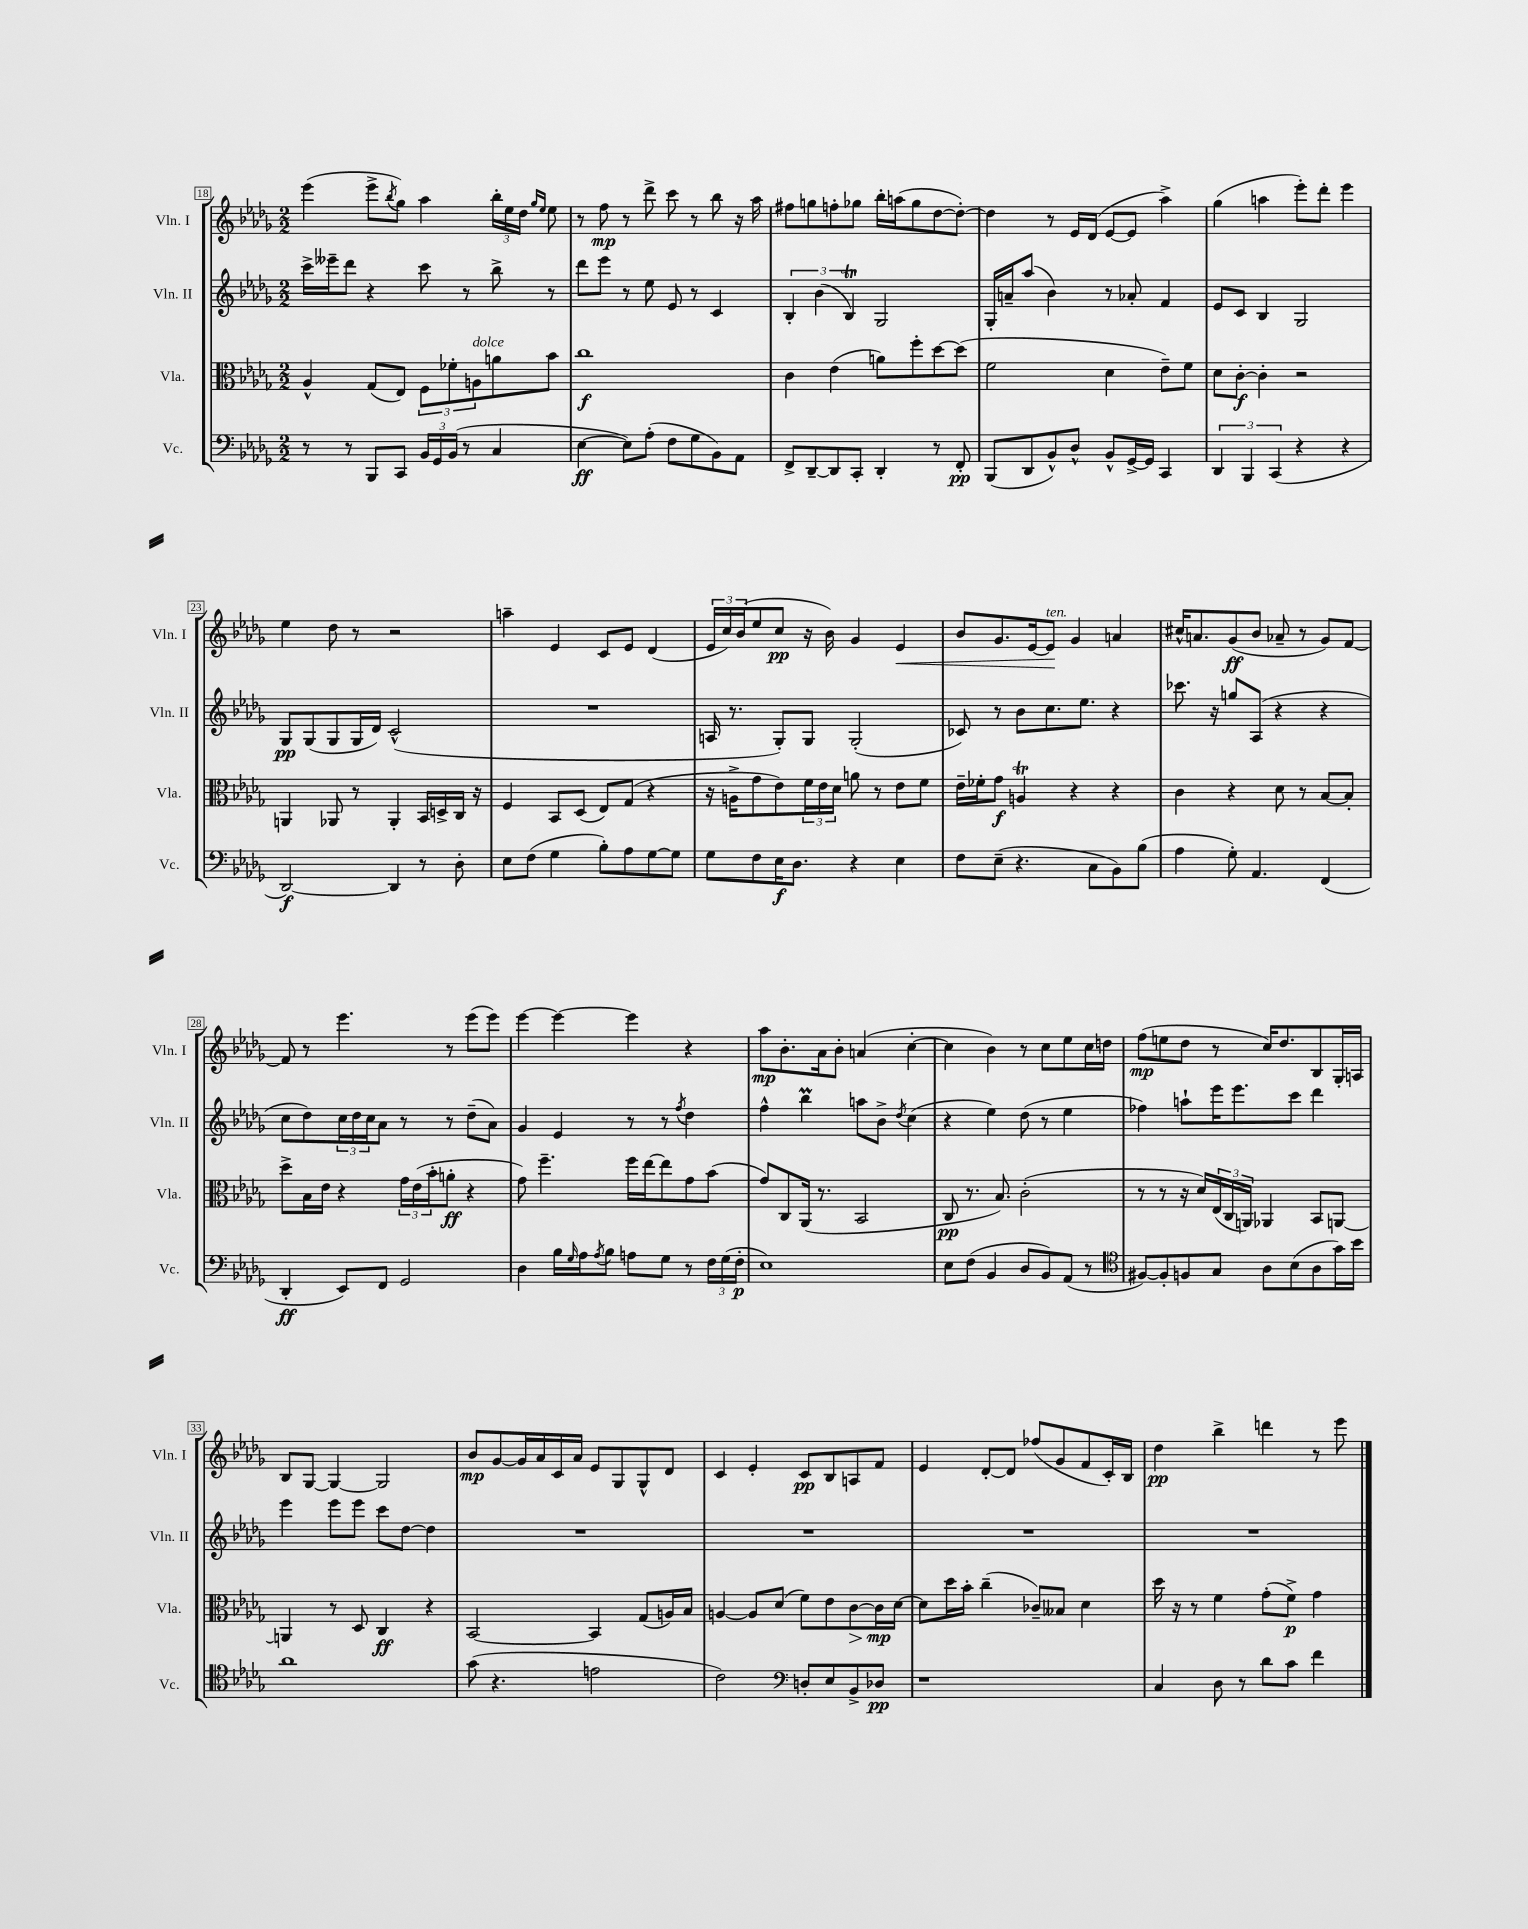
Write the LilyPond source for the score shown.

<<
\new StaffGroup <<
\new Staff = "s0" \with { instrumentName = "Vln. I" shortInstrumentName = "Vln. I" } {
    \clef treble \key des \major \numericTimeSignature \time 2/2
    ees'''4( ees'''8-> \acciaccatura { bes''8 } ges''8) aes''4 \tuplet 3/2 { bes''16-. ees''16 des''16 } \grace { ges''16 ees''16 } ees''8 |
    r8 f''8\mp r8 des'''8-> c'''8 r8 bes''8 r16 aes''16 |
    fis''8 g''8 f''8-. ges''8 bes''16-. a''16( ges''8 des''8~ des''8~-.) |
    des''4 r8 ees'16 des'16( ees'8~ ees'8 aes''4->) |
    ges''4( a''4 ees'''8-.) des'''8-. ees'''4 |
    ees''4 des''8 r8 r2 |
    a''4-- ees'4 c'8 ees'8 des'4( |
    \tuplet 3/2 { ees'16 c''16) bes'16( } ees''8 c''8\pp r16 bes'16) ges'4 ees'4\< |
    bes'8 ges'8. ees'16~ ees'8\!^\markup { \italic "ten." } ges'4 a'4 |
    cis''16-^ a'8. ges'8\ff( bes'8 aes'8-- r8 ges'8) f'8~ |
    f'8 r8 ees'''4. r8 ees'''8( ees'''8) |
    ees'''4~ ees'''4~ ees'''4 r4 |
    aes''8\mp bes'8.-. aes'16 bes'8-. a'4( c''4~-. |
    c''4 bes'4) r8 c''8 ees''8 c''16 d''16 |
    f''8\mp( e''8 des''8 r8 c''16) des''8. bes8 ges16-. a16 |
    bes8 ges8~ ges4~ ges2 |
    bes'8\mp ges'8~ ges'16 aes'16 c'16 aes'16 ees'8 ges8 ges8-^ des'8 |
    c'4 ees'4-. c'8\pp bes8 a8 f'8 |
    ees'4 des'8~-. des'8 fes''8( ges'8 f'8 c'16-.) bes16 |
    des''4\pp bes''4-> d'''4 r8 ees'''8 \bar "|." |
}
\new Staff = "s1" \with { instrumentName = "Vln. II" shortInstrumentName = "Vln. II" } {
    \clef treble \key des \major \numericTimeSignature \time 2/2
    c'''16-> eeses'''16-- des'''8 r4 c'''8 r8 bes''8-> r8 |
    des'''8 ees'''8 r8 ees''8 ees'8 r8 c'4 |
    \tuplet 3/2 { bes4-. bes'4( bes4\trill) } ges2 |
    ges16-. a'16-- aes''8( bes'4) r8 aes'8-. f'4 |
    ees'8 c'8 bes4 ges2 |
    ges8\pp ges8( ges8 ges16 des'16) c'2-^( |
    R1 |
    a16 r8. ges8-.) ges8 ges2-.( |
    ces'8) r8 bes'8 c''8. ees''8. r4 |
    ces'''8. r16 g''8 aes8( r4 r4 |
    c''8 des''8) \tuplet 3/2 { c''16 des''16 c''16 } aes'8 r8 r8 des''8--( aes'8) |
    ges'4 ees'4 r8 r8 \acciaccatura { f''8 } des''4 |
    f''4-^ bes''4\prall a''8 bes'8-> \acciaccatura { des''8 } c''4( |
    r4 ees''4) des''8( r8 ees''4 |
    fes''4) a''8-! ees'''16 ees'''8. c'''8 des'''4 |
    ees'''4 ees'''8 ees'''8 c'''8 des''8~ des''4 |
    R1 |
    R1 |
    R1 |
    R1 \bar "|." |
}
\new Staff = "s2" \with { instrumentName = "Vla." shortInstrumentName = "Vla." } {
    \clef alto \key des \major \numericTimeSignature \time 2/2
    aes4-^ ges8( ees8) \tuplet 3/2 { f8 fes'8-. a8^\markup { \italic "dolce" } } a'8 bes'8 |
    c''1\f |
    c'4 ees'4( a'8) f''8-. des''8~ des''8( |
    f'2 des'4 ees'8--) f'8 |
    des'8 c'8~-.\f c'4-. r2 |
    a,4 aes,8 r8 aes,4-. bes,16 d16-> c16 r16 |
    f4 bes,8 des8( ees8) ges8( r4 |
    r16 a16-> ges'8 ees'8) \tuplet 3/2 { f'16 ees'16 des'16 } a'8 r8 ees'8 f'8 |
    ees'16-- fes'16-. ges'8\f a4\trill r4 r4 |
    c'4 r4 des'8 r8 bes8~ bes8-. |
    des''8-> bes16 ees'16 r4 \tuplet 3/2 { ges'16 ees'16( bes'16-. } a'8-.\ff r4 |
    ges'8) f''4.-- f''16 ees''16~ ees''8 ges'8 bes'8( |
    ges'8) c8 aes,16( r8. bes,2 |
    c8\pp r8. bes8.) c'2-.( |
    r8 r8 r16 des'16) \tuplet 3/2 { ees16( c16 a,16) } aes,4 bes,8 a,8~ |
    a,4 r8 des8 c4\ff r4 |
    bes,2~ bes,4 ges8( a16) bes16 |
    a4~ a8 des'8( f'8) ees'8 c'8~\> c'16\mp\! des'16~ |
    des'8 des''16 bes'16-. c''4--( ces'8--) beses8 des'4 |
    des''16 r16 r8 f'4 ges'8-.( f'8->\p) ges'4 \bar "|." |
}
\new Staff = "s3" \with { instrumentName = "Vc." shortInstrumentName = "Vc." } {
    \clef bass \key des \major \numericTimeSignature \time 2/2
    r8 r8 bes,,8 c,8 \tuplet 3/2 { bes,16 ges,16 bes,16( } r8 c4 |
    ees4~\ff ees8) aes8-.( f8 ges8 bes,8) aes,8 |
    f,8-> des,8~-- des,8 c,8-. des,4-. r8 f,8-.\pp |
    bes,,8( des,8 bes,8-^) des8-^ bes,8-^ ges,16~-> ges,16 c,4 |
    \tuplet 3/2 { des,4 bes,,4 c,4( } r4 r4 |
    des,2~\f) des,4 r8 des8-. |
    ees8 f8( ges4 bes8-.) aes8 ges8~ ges8 |
    ges8 f8 ees16\f des8. r4 ees4 |
    f8 ees8--( r4. c8 bes,8) bes8( |
    aes4 ges8-.) aes,4. f,4( |
    des,4-.\ff ees,8) f,8 ges,2 |
    des4 bes16 \grace { ges16 } aes16 \acciaccatura { aes8 } bes8 a8 ges8 r8 \tuplet 3/2 { f16 ges16( f16-.\p } |
    ees1) |
    ees8 f8( bes,4 des8 bes,8) aes,8( r8 |
    \clef tenor fis8~) fis8-. f8 ges8 aes8 bes8( aes8 ges'16) bes'16 |
    aes'1 |
    ges'8( r4. e'2 |
    c'2) \clef bass d8-. ees8 bes,8-> des8\pp |
    r1 |
    c4 des8 r8 des'8 c'8 f'4 \bar "|." |
}
>>
>>
\layout { \context { \Score currentBarNumber = #18 \override BarNumber.stencil = #(make-stencil-boxer 0.1 0.3 ly:text-interface::print) } }
